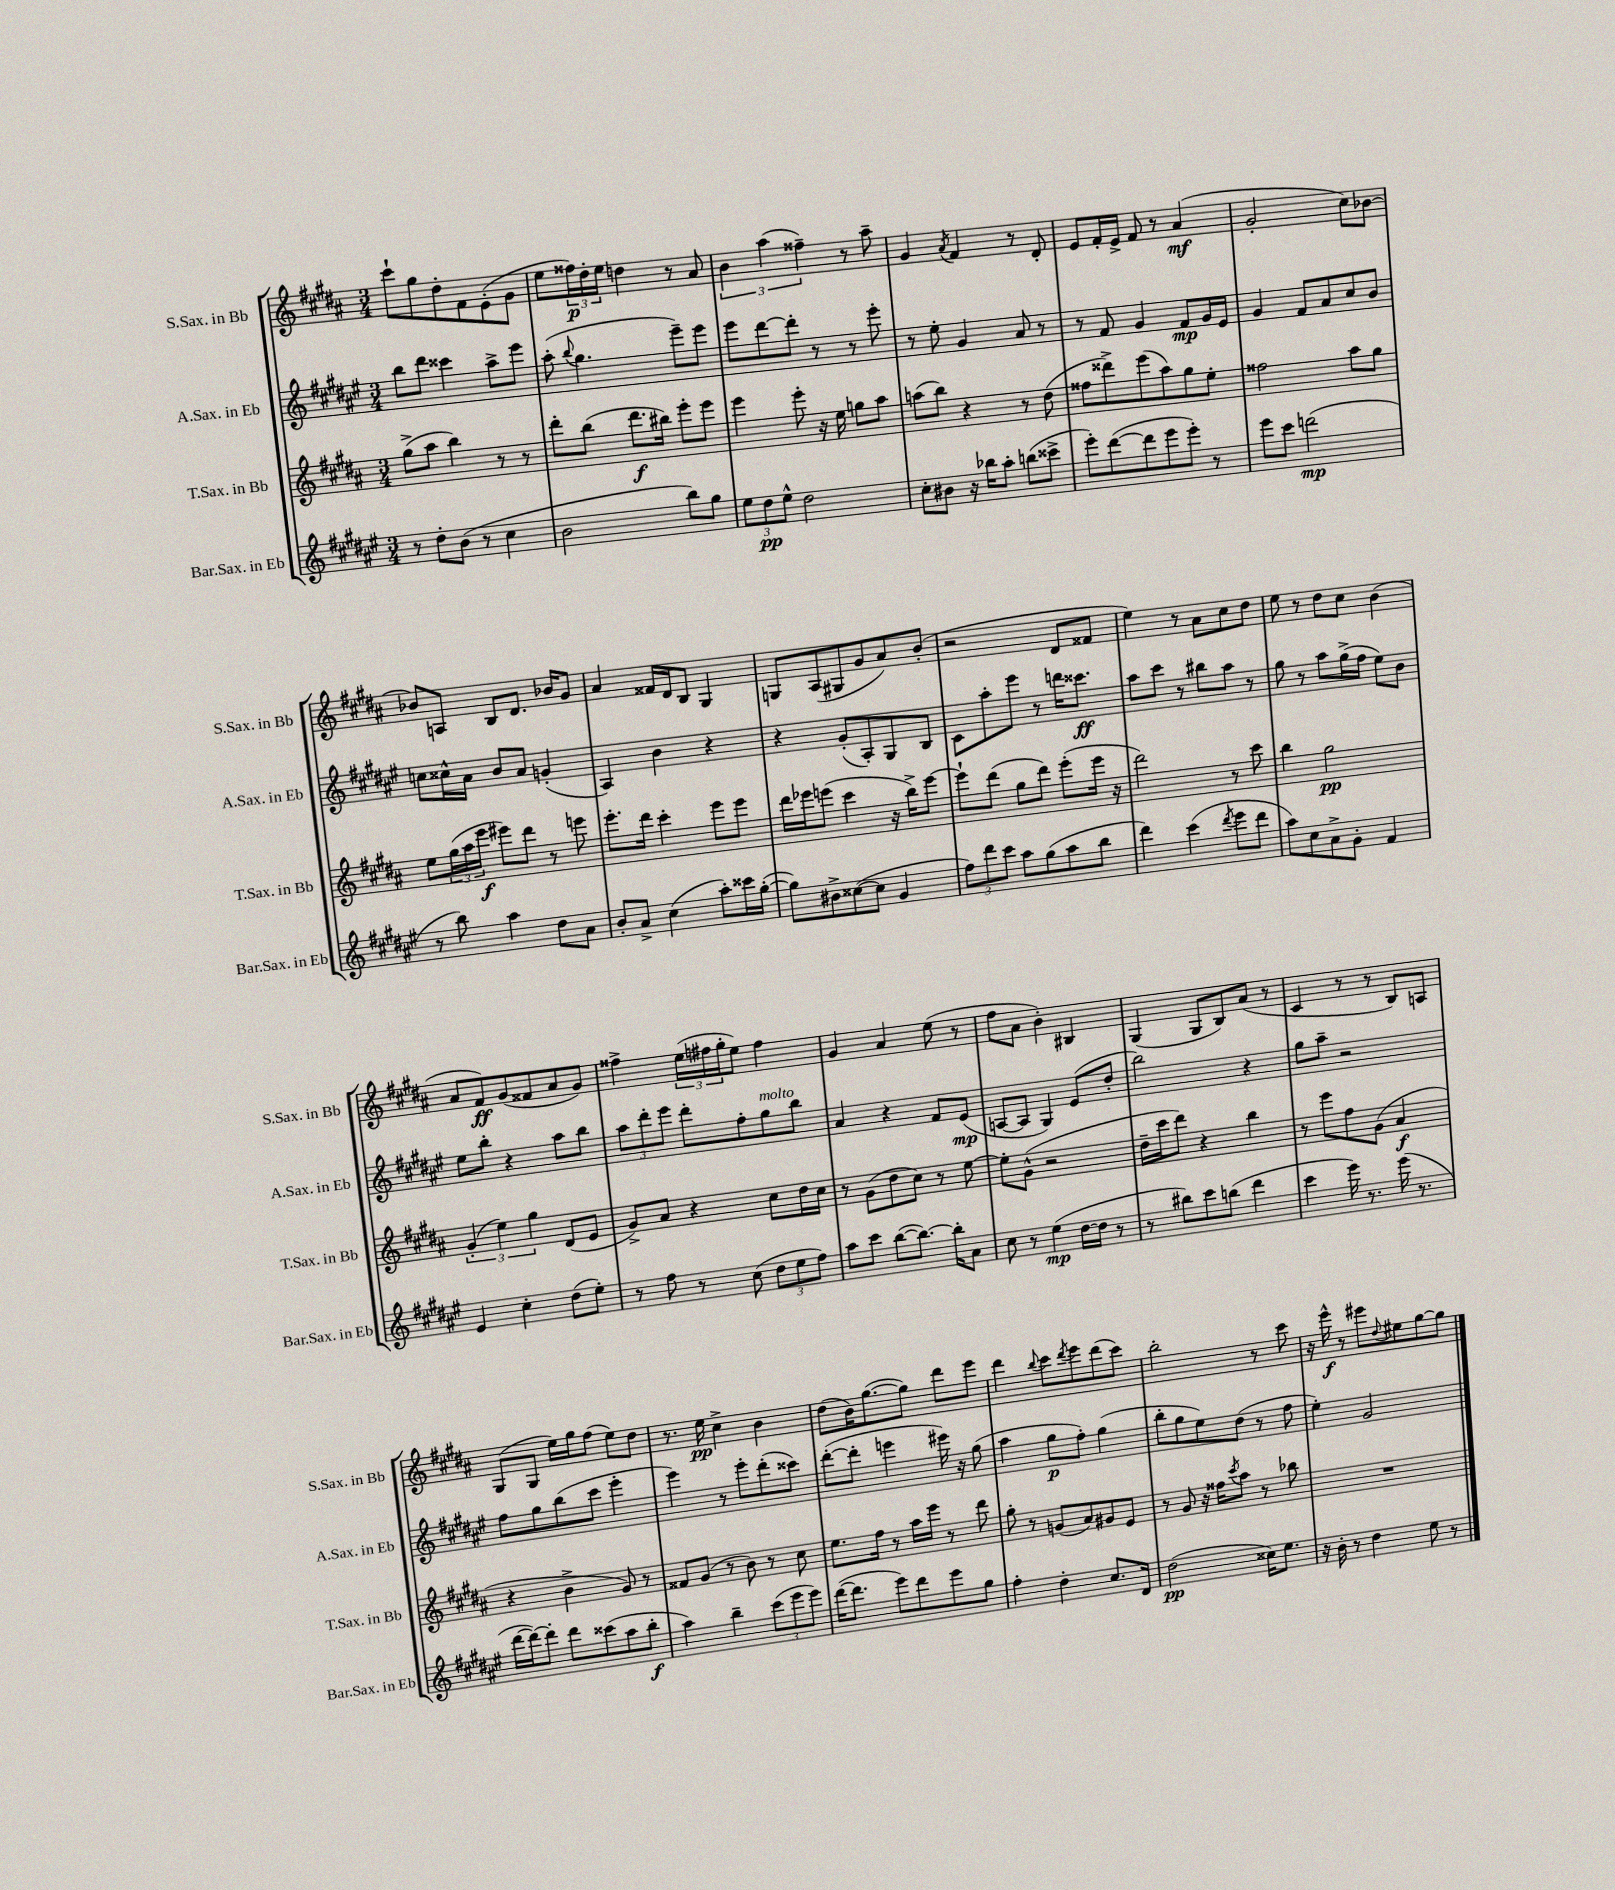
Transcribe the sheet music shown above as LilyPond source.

<<
\new StaffGroup <<
\new Staff = "s0" \with { instrumentName = "S.Sax. in Bb" shortInstrumentName = "S.Sax. in Bb" } {
    \clef treble \key b \major \numericTimeSignature \time 3/4
    cis'''8-! gis''8 dis''8-. fis'8 e'8-.( gis'8 |
    e''8 \tuplet 3/2 { fisis''16\p) dis''16-. e''16 } d''4 r8 ais'8 |
    \tuplet 3/2 { b'4 ais''4( fisis''4--) } r8 ais''8-- |
    gis'4 \acciaccatura { ais'8 } fis'4 r8 dis'8-. |
    e'8 fis'16-. e'16-> fis'8 r8 ais'4\mf( |
    gis'2-. cis''8) bes'8~ |
    bes'8 a8 b8 dis'8. bes'16 gis'8 |
    ais'4 fisis'16 dis'16 b8 gis4 |
    g8 ais8( gis8 gis'8 ais'8) b'8-.( |
    r2 dis'8 fisis'8 |
    e''4) r8 ais'8 cis''8 dis''8 |
    e''8 r8 dis''8 cis''8 b'4( |
    ais'8 fis'8\ff) gis'8( fisis'8 ais'8 gis'8) |
    fisis''4-> \tuplet 3/2 { e''16( fis''16 gis''16-. } e''8) fis''4 |
    gis'4 ais'4 e''8( r8 |
    fis''8 ais'8 b'4-.) bis4 |
    gis4( gis8 b8) ais'8( r8 |
    cis'4 r8 r8 b8) a8 |
    gis8( gis8 e''16) gis''16 fis''8( e''8) dis''8 |
    r8. e''16\pp cis''4-> b'4 |
    dis''8( b'16) gis''8.~( gis''8) dis'''8 e'''8 |
    dis'''4 \appoggiatura { b''8 } cis'''8 \acciaccatura { dis'''8 } e'''8 dis'''8( cis'''8) |
    b''2-. r8 cis'''8 |
    r16 e'''16-^\f r8 eis'''8 \appoggiatura { dis''8 } eis''8 gis''8~ gis''8 \bar "|." |
}
\new Staff = "s1" \with { instrumentName = "A.Sax. in Eb" shortInstrumentName = "A.Sax. in Eb" } {
    \clef treble \key fis \major \numericTimeSignature \time 3/4
    b''8 dis'''8 cisis'''4 ais''8-> eis'''8 |
    ais''8-.( \appoggiatura { b''8 } gis''4. eis'''8--) eis'''8 |
    eis'''8 dis'''8~ dis'''8-. r8 r8 eis'''8-. |
    r8 eis''8-. gis'4 ais'8 r8 |
    r8 fis'8 gis'4 fis'8\mp gis'16 eis'16 |
    gis'4 fis'8 ais'8 cis''8 b'8 |
    c''8 cisis''16-^ ais'16 b'8 ais'8 g'4-.( |
    ais4) b'4 r4 |
    r4 gis'8-.( ais8-.) gis8 b8 |
    cis'8 ais''8-. eis'''8 r8 d'''16 cisis'''8.\ff |
    ais''8 cis'''8 r8 bis''8 ais''8 r8 |
    gis''8 r8 ais''8 gis''16->( fis''16 eis''8) b'8 |
    eis''8 b''8-. r4 ais''8 b''8 |
    \tuplet 3/2 { ais''8 dis'''8-. eis'''8 } dis'''8-. fis''8-. gis''8^\markup { \italic "molto" } b''8 |
    ais'4 r4 fis'8 eis'8\mp( |
    a8~ a8 gis4) eis'8( dis''8-. |
    b''2) r4 |
    gis''8 ais''8-- r2 |
    fis''8 gis''8 b''8( cis'''8 eis'''4-. |
    eis'''4) r8 eis'''8-. dis'''8-.( cisis'''8) |
    dis'''8~-.( dis'''8-. e'''4 eis'''16) r16 gis''8( |
    ais''4 gis''8\p fis''8-.) gis''4( |
    b''8-. gis''8 eis''8) dis''8( r8 fis''8 |
    eis''4-.) gis'2 \bar "|." |
}
\new Staff = "s2" \with { instrumentName = "T.Sax. in Bb" shortInstrumentName = "T.Sax. in Bb" } {
    \clef treble \key b \major \numericTimeSignature \time 3/4
    gis''8->( ais''8 b''4) r8 r8 |
    dis'''8-. b''8( dis'''8.\f bis''16) e'''8-. e'''8 |
    e'''4 e'''8-. r16 e''16 g''8 ais''8 |
    a''8( b''8) r4 r8 dis''8( |
    fisis''8 disis'''8->) e'''8( ais''8) gis''8 e''8-. |
    fisis''2 ais''8 gis''8 |
    e''8 \tuplet 3/2 { gis''16( ais''16 e'''16\f } eis'''8) dis'''8 r8 e'''8 |
    e'''8.-. dis'''16 cis'''4-. e'''8 e'''8 |
    dis'''16 ees'''16 e'''8( cis'''4 r16 b''16->) e'''8~ |
    e'''8-! dis'''8( gis''8 dis'''8) e'''8-.( e'''16 r16 |
    dis'''2) r8 cis'''8 |
    b''4 gis''2\pp |
    \tuplet 3/2 { gis'4-.( e''4) gis''4 } dis'8( e'8 |
    gis'8->) ais'8 r4 cis''8 dis''16 cis''16 |
    r8 gis'8( dis''8 cis''8) r8 e''8~ |
    e''8-. gis'8-^( r2 |
    dis''16-- cis'''16 dis'''8) r4 b''4 |
    r8 e'''8 fis''8 gis'8( ais'4\f |
    r4 b'4-> gis'8) r8 |
    fisis'8 gis'8( r8 b'8) r8 cis''8 |
    e''8. fis''16 r8 ais''16 e'''16 r8 dis'''8 |
    gis''8-. r8 g'8( ais'8) gis'8 e'8 |
    r8 gis'8 r16 fisis''16 \acciaccatura { cis'''8 } ais''8 r8 bes''8 |
    R2. \bar "|." |
}
\new Staff = "s3" \with { instrumentName = "Bar.Sax. in Eb" shortInstrumentName = "Bar.Sax. in Eb" } {
    \clef treble \key fis \major \numericTimeSignature \time 3/4
    r8 dis''8-. b'8( r8 cis''4 |
    b'2 b''8) gis''8 |
    \tuplet 3/2 { eis''8 dis''8\pp eis''8-^ } dis''2 |
    cis''8-. bis'8 r16 bes''16 ais''8-. b''8( cisis'''8-> |
    eis'''8-.) dis'''8~( dis'''8 eis'''8 eis'''8-.) r8 |
    eis'''8 cis'''8 d'''2\mp( |
    r8 b''8) ais''4 dis''8 ais'8 |
    b'8-. ais'8-> cis''4( ais''8-.) cisis'''16 gis''16~-.( |
    gis''8) bis'8-> cisis''8~( cisis''8 gis'4 |
    \tuplet 3/2 { fis''8) dis'''8 cis'''8 } ais''8 gis''8( ais''8 b''8 |
    dis'''4) cis'''4( \acciaccatura { dis'''8 } eis'''8 dis'''8 |
    ais''8) cis''8 ais'8-> gis'8-. fis'4 |
    eis'4 cis''4-. dis''8( eis''8-.) |
    r8 fis''8 r8 cis''8( \tuplet 3/2 { dis''8 eis''8 fis''8) } |
    ais''8 cis'''8 b''8~( b''8.~) b''16-. ais'8 |
    cis''8 r8 eis''4\mp( dis''16~ dis''16 r8 |
    r8 bis''8) cis'''8 b''8( dis'''4 |
    cis'''4 eis'''16) r8. eis'''16( r8. |
    dis'''16~ dis'''16~) dis'''8-. dis'''8 cisis'''8( ais''8 b''8-.\f |
    ais''4) b''4-- \tuplet 3/2 { cis'''8( eis'''8 eis'''8) } |
    dis'''16~( dis'''8. eis'''8) dis'''8 eis'''8 gis''8 |
    fis''4-. dis''4-. cis''8. dis'16 |
    dis''2\pp( cisis''16) eis''8. |
    r16 b'16-. r8 dis''4 eis''8 r8 \bar "|." |
}
>>
>>
\layout { \context { \Score \remove "Bar_number_engraver" } }
